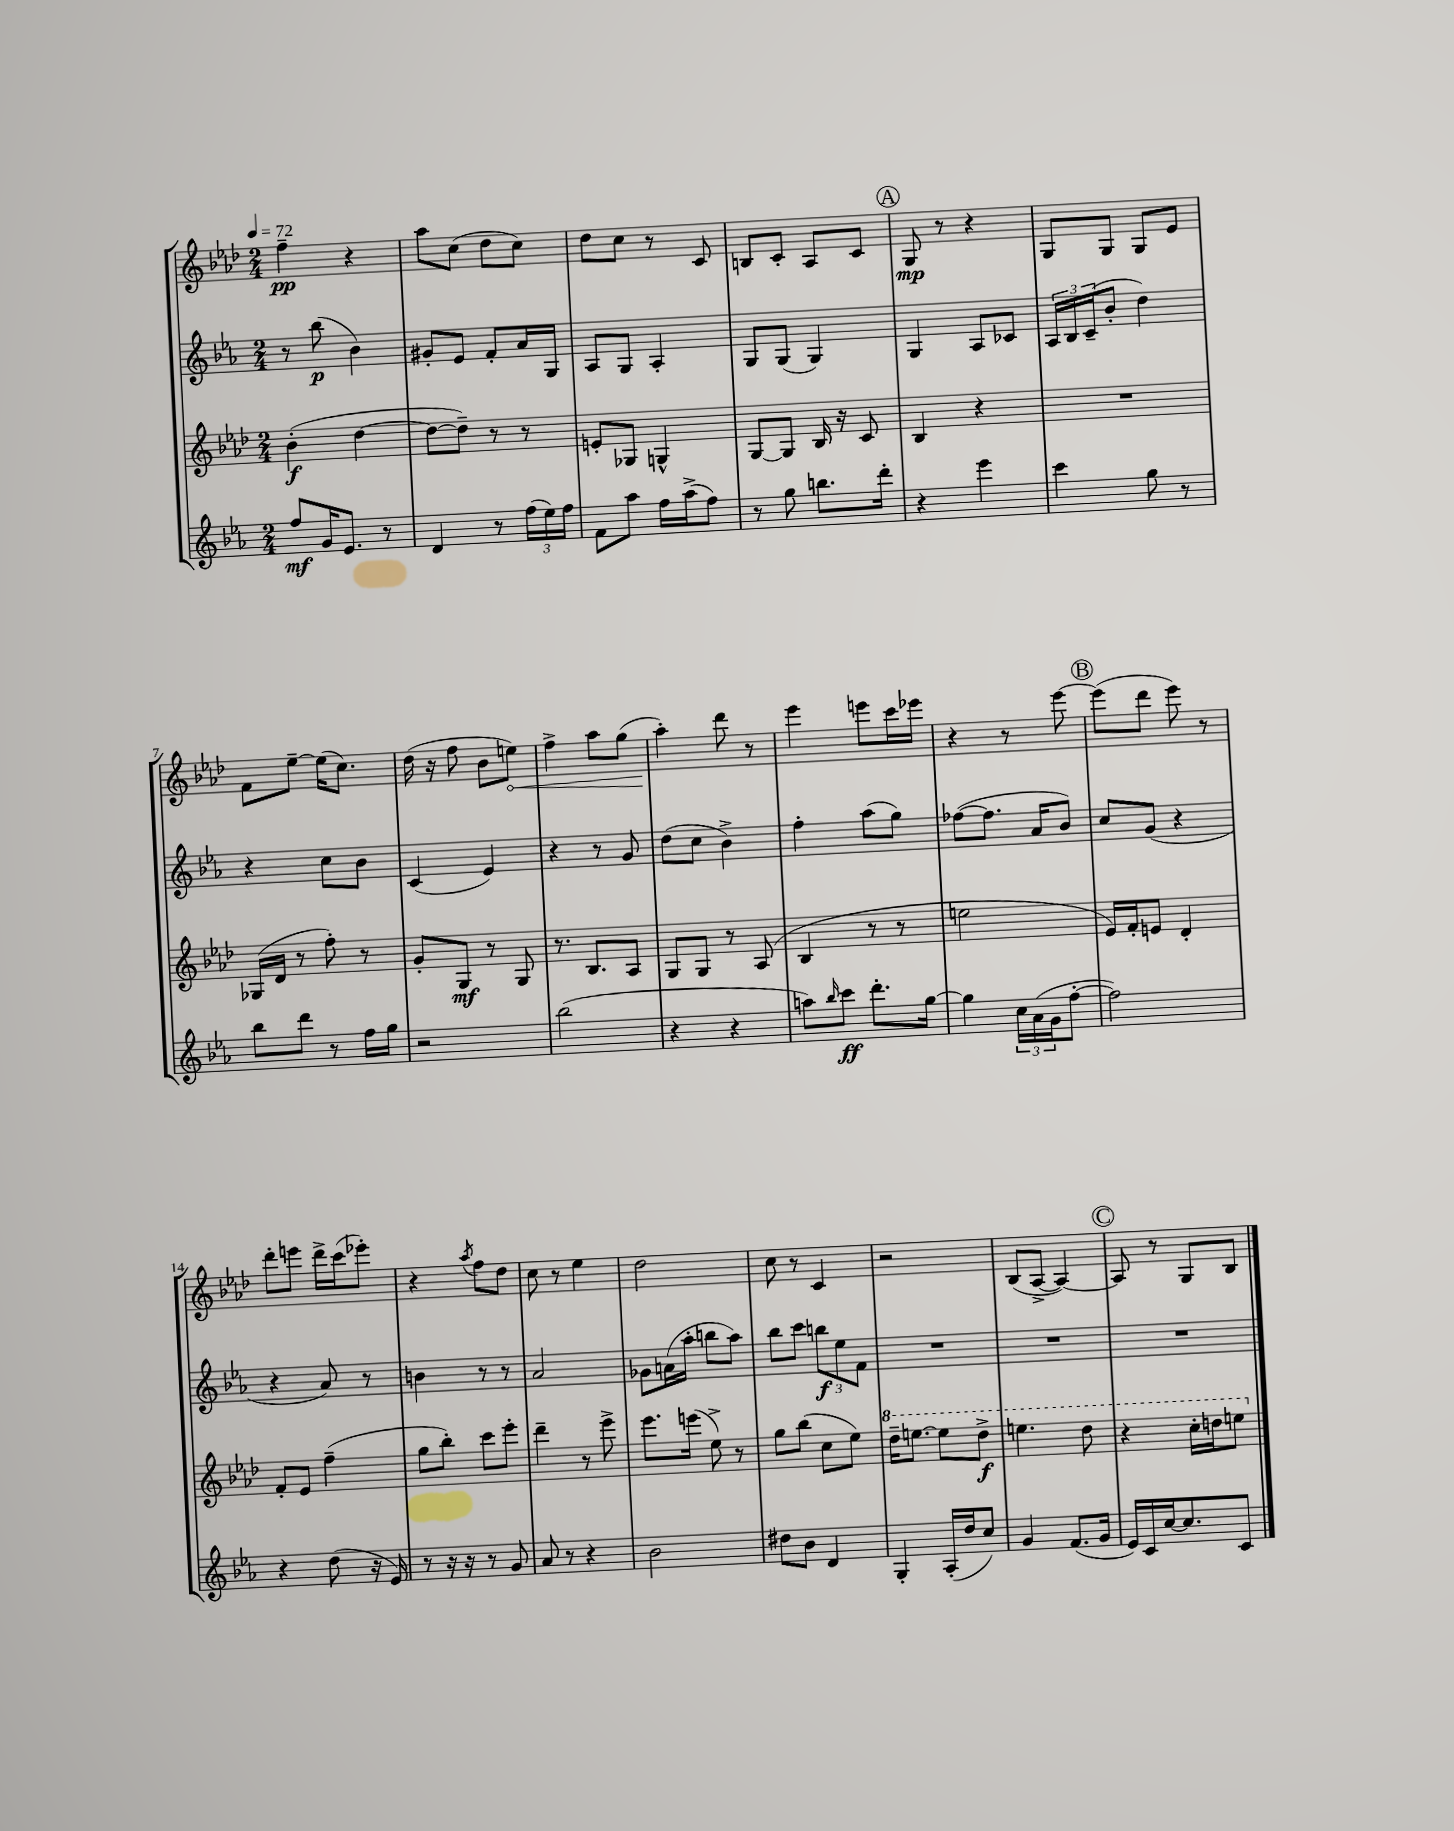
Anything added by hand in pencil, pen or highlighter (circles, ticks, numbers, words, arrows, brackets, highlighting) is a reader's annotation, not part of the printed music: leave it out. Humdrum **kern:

**kern	**kern	**kern	**kern
*staff4	*staff3	*staff2	*staff1
*clefG2	*clefG2	*clefG2	*clefG2
*k[b-e-a-]	*k[b-e-a-d-]	*k[b-e-a-]	*k[b-e-a-d-]
*M2/4	*M2/4	*M2/4	*M2/4
*MM72	*MM72	*MM72	*MM72
8ff/L	(4b-'\	8r	4ff~\
16g/K	.	(8bb-\	.
8.e-/J	.	.	.
.	[4dd-\	4b-\)	4r
8r	.	.	.
=	=	=	=
4d/	8dd-\_L	8g#'/L	8aa-\L
.	8dd-~\]J)	8e-/J	(8cc\J
8r	8r	8f'/L	8dd-\L
(24ff\LL	8r	16a-/L	8cc\J)
24ee-\)	.	.	.
.	.	16G/JJ	.
24ff\JJ	.	.	.
=	=	=	=
8f\L	8e'/L	8A-/L	8dd-\L
8aa-\J	8G-/J	8G/J	8cc\J
16ff\LL	4G^^/	4A-'/	8r
(16aa-^\J	.	.	.
8ff\J)	.	.	8c/
=	=	=	=
8r	[8G/L	8G/L	8B/L
8gg\	8G/]J	(8G/J	8c'/J
8.bb\L	16B-/	4G/)	8A-/L
.	16r	.	.
.	8c/	.	8c/J
16ddd'\Jk	.	.	.
=	=	=	=
4r	4B-/	4G/	8G/
.	.	.	8r
4eee-\	4r	8A-/L	4r
.	.	8c-/J	.
=	=	=	=
4ccc\	2r	24A-/LL	8G/L
.	.	24B-/	.
.	.	(24c~/J	.
.	.	8b-'/J	8G/J
8gg\	.	4dd\)	8G/L
8r	.	.	8e-/J
=	=	=	=
8bb-\L	(16G-/LL	4r	8f\L
.	16d-/JJ	.	.
8ddd\J	8r	.	[8ee-~\J
8r	8ff'\)	8cc\L	(16ee-\]LK
.	.	.	8.cc\J)
16ff\LL	8r	8b-\J	.
16gg\JJ	.	.	.
=	=	=	=
2r	8g'/L	(4c/	(16dd-\
.	.	.	16r
.	8G/J	.	8ff\
.	8r	4e-/)	8b-\L
.	8G/	.	8ee\J)
=	=	=	=
(2bb-\	8.r	4r	4ff^\
.	8.B-/L	.	.
.	.	8r	8aa-\L
.	8A-/J	8g/	(8gg\J
=	=	=	=
4r	8G/L	(8dd\L	4aa-'\)
.	8G/J	8cc\J	.
4r	8r	4b-^\)	8ddd-\
.	(8A-/	.	8r
=	=	=	=
8aa\L)	4B-/	4ff'\	4eee-\
16qqbb-/	.	.	.
8ccc\J	.	.	.
8.ddd'\L	8r	(8aa-\L	8eee\L
.	8r	8gg\J)	16ccc\L
[16gg\Jk	.	.	16eee-\JJ
=	=	=	=
4gg\]	2ee\	([8ff-\L	4r
.	.	8.ff-\]J	.
24cc\LL	.	.	8r
(24a-\	.	.	.
.	.	16a-/LK	.
24g\J	.	.	.
[8ff'\J	.	8b-/J)	[8eee-\
=	=	=	=
2ff\])	16e-/LL)	8cc/L	(8eee-\]L
.	16f'/J	.	.
.	8e/J	(8g/J	8ddd-\J
.	4d-'/	4r	8eee-\)
.	.	.	8r
=	=	=	=
4r	8f'/L	4r	8ddd-'\L
.	8e-/J	.	8eee\J
(8dd\	(4ff~\	8a-/)	16ddd-^\LL
.	.	.	(16ccc\J
16r	.	8r	8eee-'\J)
16e-/)	.	.	.
=	=	=	=
8r	8gg\L	4b\	4r
16r	8bb-'\J)	.	.
16r	.	.	.
.	.	.	8qaa-/
8r	8ccc\L	8r	8ff\L
8g/	8eee-'\J	8r	8dd-\J
=	=	=	=
8a-/	4ddd-~\	2a-/	8cc\
8r	.	.	8r
4r	8r	.	4ee-\
.	8eee-^\	.	.
=	=	=	=
2b-\	8.eee-\L	8g-\L	2dd-\
.	.	(16a\L	.
.	(16eee\Jk	16aa-'\JJ	.
.	8ee-^\)	8bb\L	.
.	8r	8aa-\J)	.
=	=	=	=
8dd#\L	8gg\L	8bb-\L	8cc\
8b-\J	(8bb-\J	8ccc\J	8r
4d/	8cc\L	12bb\L	4c/
.	.	12ee-\	.
.	8ee-\J)	.	.
.	.	12f\J	.
=	=	=	=
4G'/	16ddd-~\LK	2r	2r
.	[8.eee\J	.	.
(16A-'/LL	8eee\]L	.	.
16dd/J	.	.	.
8cc/J)	8ddd-^\J	.	.
=	=	=	=
4g/	4.eee\	2r	(8B-/L
.	.	.	[8A-^/J
(8.f/L	.	.	4A-/_)
.	8ddd-\	.	.
16g/Jk	.	.	.
=	=	=	=
16e-/LL)	4r	2r	8A-/]
16c/	.	.	.
[16cc/J	.	.	8r
8.cc/]	.	.	.
.	16ccc'\LL	.	8G/L
.	16ddd\J	.	.
8c/J	8eee\J	.	8B-/J
==	==	==	==
*-	*-	*-	*-
